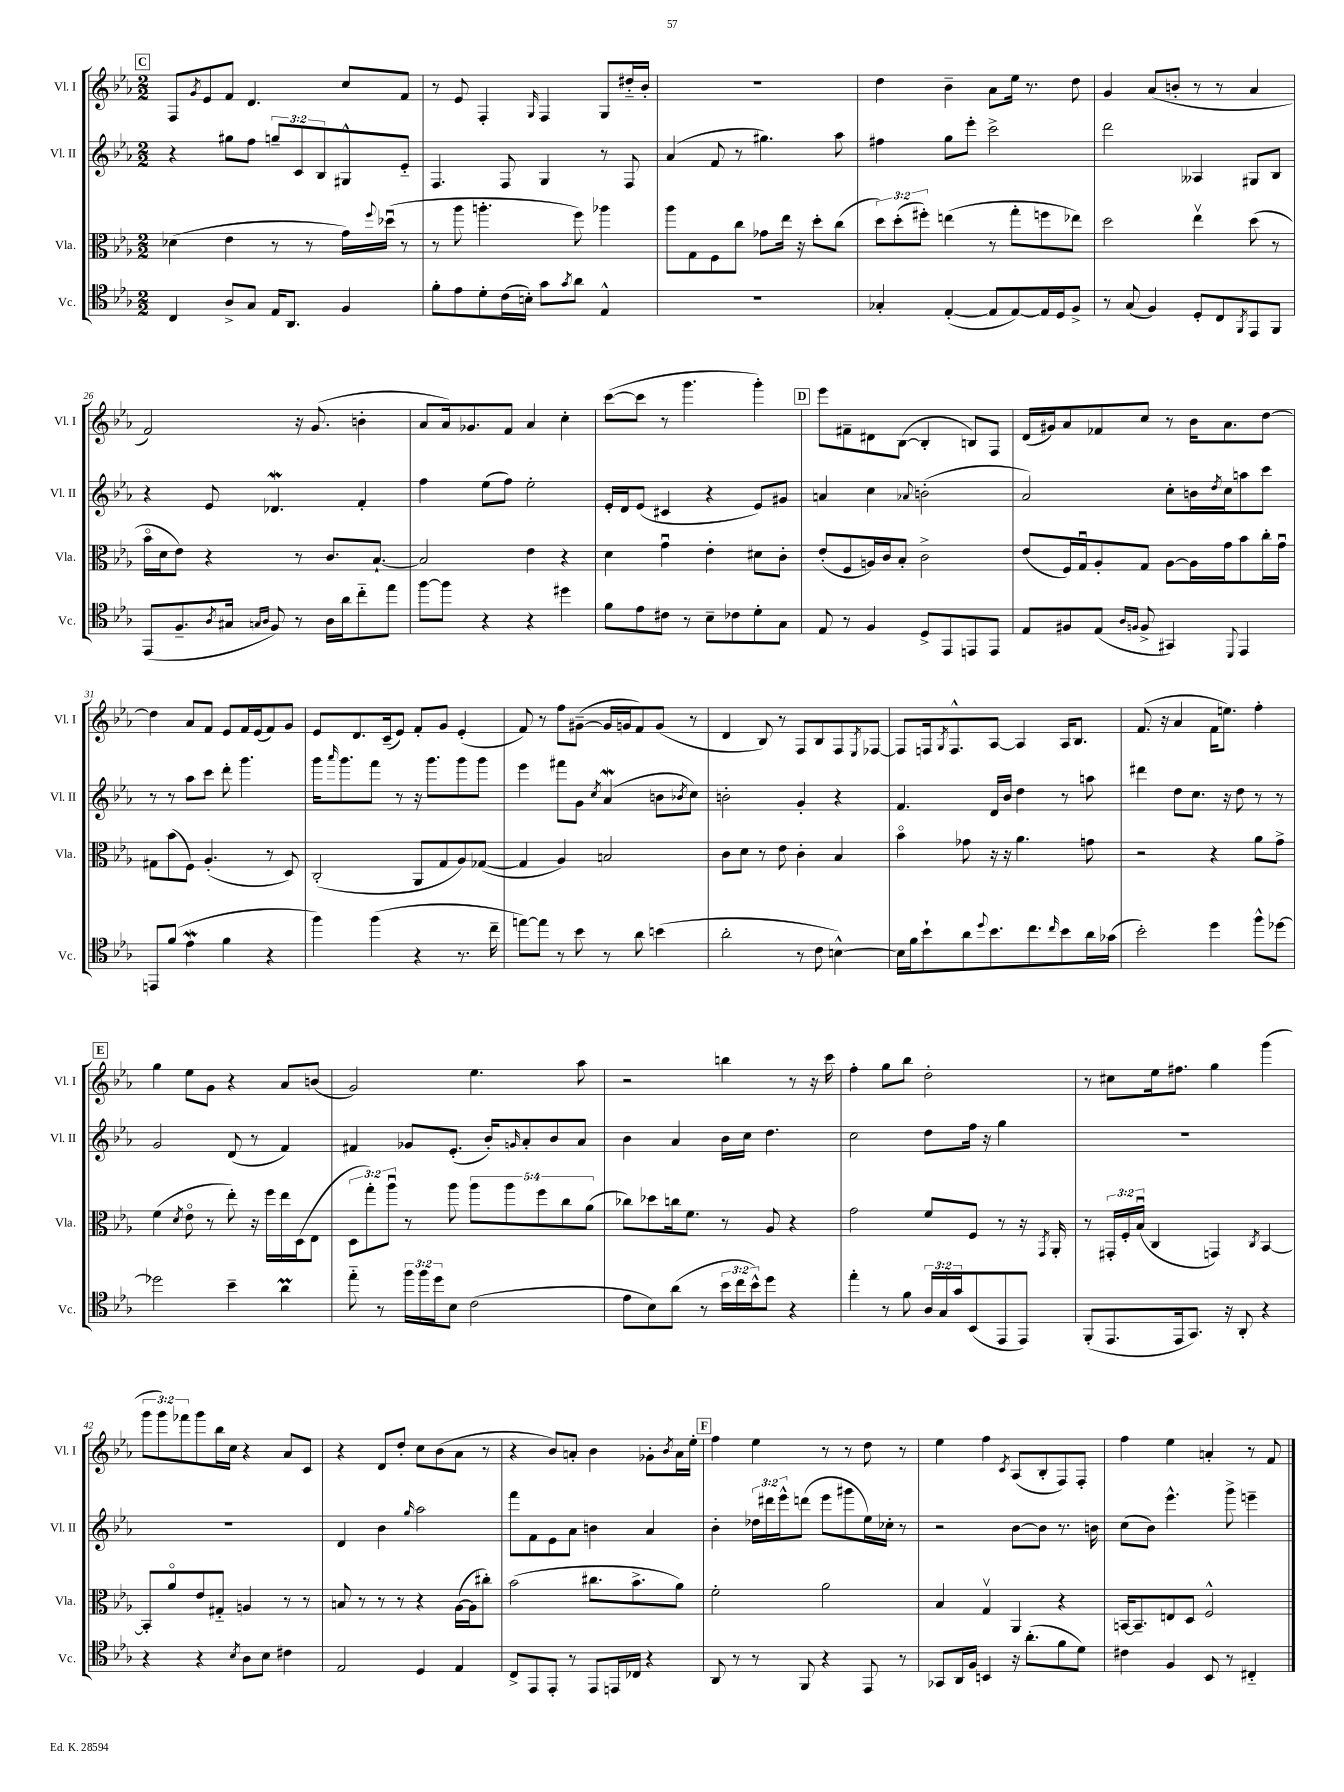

**kern	**kern	**kern	**kern
*part4	*part3	*part2	*part1
*staff4	*staff3	*staff2	*staff1
*I"Vc.	*I"Vla.	*I"Vl. II	*I"Vl. I
*I'Vc.	*I'Vla.	*I'Vl. II	*I'Vl. I
*clefC4	*clefC3	*clefG2	*clefG2
*k[b-e-a-]	*k[b-e-a-]	*k[b-e-a-]	*k[b-e-a-]
*M2/2	*M2/2	*M2/2	*M2/2
!!LO:REH:place=s1:t=C
=21	=21	=21	=21
4C/	(4d-X\	4r	8F/L
.	.	.	8qg/
.	.	.	8e-/
8A-^/L	4e-\	8gg#X\L	8f/J
8G/J	.	8ff\J	4.d/
16E-/KL	8r	12ggn~/L	.
8.AA-/J	.	.	.
.	.	12c/	.
.	8r	.	.
.	.	12B-/	.
4F/	16g\LL)	8G#X^^/	8cc/L
.	8qqff/	.	.
.	(16dd-Xu\JJ	.	.
.	8r	8e-/J	8f/J
=22	=22	=22	=22
8f'\L	8r	4.F/	8r
8e-\	8aa-\	.	8e-/
8d'\	4.aan'\	.	4F'/
(16c\L	.	8F/	.
16Bn'\JJ)	.	.	.
.	.	.	16qqG/
8g\L	.	4G/	4F/
8qg/	.	.	.
8a-\J	8ff\)	.	.
4E-^^/	4aa-X\	8r	8G/L
.	.	8F/	16dd#X/L
.	.	.	16b-'/JJ
=23	=23	=23	=23
1r	8aa-\L	(4a-/	1r
.	8G\	.	.
.	8F\	8f/	.
.	8cc\J	8r	.
.	8g-X\L	4.gg#X\)	.
.	16ee-\Jk	.	.
.	16r	.	.
.	8dd'\L	.	.
.	(8cc\J	8aa-\	.
=24	=24	=24	=24
4G-X'/	12dd\L)	4ff#X\	4dd\
.	(12dd'\	.	.
.	12ff#X'\J)	.	.
([4E-'/	(4een\	8gg\L	4b-~\
.	.	8eee-'\J	.
8E-/L]	8r	2ccc^\	8a-\L
[8E-/)	8gg'\L	.	16ee-\Jk
.	.	.	8.r
16E-/L]	8ffn\	.	.
16D/J	.	.	.
8F^/J	8ee-X\J)	.	8dd\
=25	=25	=25	=25
8r	2dd\	2ddd\	4g/
(8G/	.	.	.
4F/)	.	.	(8a-/L
.	.	.	8bn'/J
8D'/L	4ee-v\	4A--X/	8r
8C/	.	.	8r
8qFF/	.	.	.
8EE-/	(8dd\	8G#X/L	4a-/
8FF/J	8r	8B-/J	.
!!LO:LB:g=z
=26	=26	=26	=26
(8EE-/L	16b-\LL	4r	2f/)
.	16d\J	.	.
8.F~/	8e-\J)	.	.
.	4r	8e-/	.
8qA-/	.	.	.
16G#X/Jk	.	.	.
16qqGn/LL	.	.	.
16qqA-/JJ	.	.	.
8F/)	.	4.d-Xw/	.
8r	8r	.	16r
.	.	.	(8.g/
16A-\LL	8.c/L	.	.
16a-\J	.	.	.
8cc\	.	4f'/	4bn'\
.	[8.B-`/J	.	.
8ee-\J	.	.	.
=27	=27	=27	=27
[8ff\L	2B-/]	4ff\	8a-/L
8ff\J]	.	.	16a-/k)
.	.	.	8.g-X/
4r	.	(8ee-\L	.
.	.	8ff\J)	8f/J
4r	4e-\	2ee-'\	4a-/
4dd#X\	4r	.	4cc'\
=28	=28	=28	=28
8f\L	4d\	16e-'/LL	([8ccc\L
.	.	16d/J	.
8e-\	.	(8e-/J	8ccc\J]
8c#X\J	4gu\	4c#X/	8r
8r	.	.	4.ggg\
8B-~\L	4e-'\	4r	.
8c-X\	.	.	.
8d'\	8d#X\L	8e-/L)	4ggg'\)
8G\J	8c'\J	8g#X/J	.
!!LO:REH:place=s1:t=D
=29	=29	=29	=29
8E-/	(8e-'/L	4an/	8eee-\L
8r	8F/	.	8f#X~\
4F/	16An/L)	4cc\	8d#X\
.	16c/J	.	.
.	8B-'/J	.	([8B-\J
.	.	8qqa-X/	.
8D^/L	2c^\	(2bn'\	4B-'/]
8EE-/	.	.	.
8EEn/	.	.	8Bn/L)
8EE/J	.	.	8F/J
=30	=30	=30	=30
8E-/L	(8e-/L	2a-/)	(16d/LL
.	.	.	16g#X/J)
8F#X/	16F/L)	.	8a-/
.	16Gu/J	.	.
(8E-/J	8A-'/	.	8f-X/
16qqA-/LL	.	.	.
16qqFn/JJ	.	.	.
8F^/	8G/J	.	8cc/J
4GG#X/)	[8A-\L	8cc'\L	8r
.	16A-\L]	16bn\L	16b-\KL
.	.	8qdd/	.
.	16g\J	16cc\J	8.a-\
8qqDD/	.	.	.
4EE-/	8b-\	8aan\	.
.	16cc'\L	8ccc\J	[8dd\J
.	16gu\JJ	.	.
!!LO:LB:g=z
=31	=31	=31	=31
8EEn/L	8G#X\L	8r	4dd\]
(8f/J	(8b-\	8r	.
4e-w\	8F\J)	8aa-\L	8a-/L
.	(4.A-'/	8ccc\J	8f/J
4f\	.	8ddd'\	8e-/L
.	.	4.ggg\	16f/L
.	.	.	(16e-/J
4r	8r	.	8f/)
.	8D/)	.	8g/J
=32	=32	=32	=32
4ff\)	(2C'/	16ggg\KL	8e-/L
.	.	16qqaaa-/	.
.	.	8.ggg\	.
.	.	.	8.d/
(4ff\	.	8fff\J	.
.	.	.	(16c~/k
.	.	8r	8e-/J)
4r	8AA-/L	16r	8f'/L
.	.	8.ggg\L	.
.	8G/	.	8g/J
8.r	8A-/)	8ggg\	(4e-'/
.	([8G-X/J	8ggg\J	.
16cc~\	.	.	.
=33	=33	=33	=33
[8een\L)	4G-/]	4eee-\	8f/)
8ee\J]	.	.	8r
8r	4A-/)	8fff#X\L	8ff\L
8b-\	.	8g\J	([8g#X~\J
.	.	8qcc/	.
8r	2Bn/	(4a-w/	16g#/LL]
.	.	.	16gn/J
8a-\	.	.	8f/)
(4bn\	.	8bn\L	(8g/J
.	.	8qb-X/	.
.	.	8cc\J)	8r
=34	=34	=34	=34
2a-'\	8c\L	2bn'\	4d/
.	8d\J	.	.
.	8r	.	8B-/)
.	8e-\	.	8r
8r	4c'\	4g'/	8F/L
8c\	.	.	8B-/
[4Bn^^\)	4B-/	4r	8F/
.	.	.	8qE-/
.	.	.	[8F-X/J
=35	=35	=35	=35
16B\LL]	4b-\	4.f/	8F-/L]
16f\J	.	.	.
8b-`\	.	.	16Fn/k
.	.	.	8qG/
.	.	.	8.F^^/
8a-\	8g-X\	.	.
8qqdd/	.	.	.
8.b-\	16r	16d/LL	[8A-/J
.	16r	16b-/JJ	.
.	4.a-\	4dd\	4A-/]
8.cc\	.	.	.
16qqcc/	.	.	.
8b-\	.	8r	16A-/KL
.	.	.	8.B-/J
16a-\L	8gn\	8aan\	.
(16g-X\JJ	.	.	.
=36	=36	=36	=36
2b-'\)	2r	4ddd#X\	(8.f/
.	.	.	16r
.	.	8dd\L	4a-/
.	.	8.cc\J	.
4dd\	4r	.	16f\KL
.	.	16r	8.een\J)
.	.	8dd\	.
8ff^^\L	8a-\L	8r	4ff'\
[8dd-X\J	8g^\J	8r	.
!!LO:LB:g=z
!!LO:REH:place=s1:t=E
=37	=37	=37	=37
2dd-X\]	(4f\	2g/	4gg\
.	8qd/	.	.
.	8e-\	.	8ee-\L
.	8r	.	8g\J
4b-~\	8ee-'\)	(8d/	4r
.	16r	8r	.
.	16ff\LL	.	.
4a-M\	16ee-\	4f/)	8a-/L
.	(16D\J	.	.
.	8E-\J	.	(8bn/J
=38	=38	=38	=38
8ee-\	12D\L	4f#X/	2g/)
.	12gg'\)	.	.
8r	.	.	.
.	12aa-u\J	.	.
24ff\LL	8r	8g-X/L	.
24ff\	.	.	.
24dd\J	.	.	.
8B-\J	8aa-\	(8.e-'/J	.
(2c\	10aa-\L	.	4.ee-\
.	.	16b-'/KL)	.
.	10aa-\	.	.
.	.	16qqgn/	.
.	.	8a-'/	.
.	10ff\	.	.
.	.	8b-/	.
.	10cc\	.	.
.	.	8a-/J	8aa-\
.	(10a-\J	.	.
=39	=39	=39	=39
8e-\L	8cc-X\L)	4b-\	2r
8B-\)	8dd-X\	.	.
(8a-\J	16ccn\k	4a-/	.
.	8.f\J	.	.
8r	.	.	.
24b-\LL	8r	16b-\LL	4bbn\
24cc\	.	.	.
.	.	16cc\JJ	.
24b-^^\J)	.	.	.
8dd\J	8A-/	4.dd\	.
4r	4r	.	8r
.	.	.	16r
.	.	.	16ccc\
=40	=40	=40	=40
4ee-'\	2g\	2cc\	4ff'\
8r	.	.	8gg\L
8f\	.	.	8bb-\J
24A-/LL	8f/L	8dd\L	2dd'\
24G/	.	.	.
24g/J	.	.	.
(8BB-/	8F/J	16ff\Jk	.
.	.	16r	.
8EE-/	8r	4gg\	.
8EE-/J)	16r	.	.
.	8qGG/	.	.
.	16AA-'/	.	.
=41	=41	=41	=41
(8FF'/L	8r	1r	8r
8.EE-/	24GG#X'/LL	.	8cc#X\L
.	24F'/	.	.
.	(24B-u/JJ	.	.
.	4C/	.	16ee-\k
16EE-/k	.	.	8.ff#X\J
8.GG/J)	.	.	.
.	4GGn/)	.	4gg\
16r	.	.	.
8AA-'/	.	.	.
.	8qC/	.	.
4r	[4BB-/	.	(4ggg\
!!LO:LB:g=z
=42	=42	=42	=42
4r	8BB-'/L]	1r	12ggg\L
.	.	.	12ggg\)
.	8a-/	.	.
.	.	.	12fff-X\
4r	8e-/	.	8ggg\
.	8G#X/J	.	16bb-\L
.	.	.	16cc\JJ
8qB-/	.	.	.
8A-\L	4An/	.	4r
8B-\J	.	.	.
4c#X\	8r	.	8a-/L
.	8r	.	8c/J
=43	=43	=43	=43
2E-/	8Bn/	4d/	4r
.	8r	.	.
.	8r	4b-\	8d/L
.	8r	.	8dd'/J
.	.	16qqgg/	.
4D/	4r	2aa-\	8cc\L
.	.	.	(8b-\
4E-/	([16A-\LL	.	8a-\J
.	16A-\J]	.	.
.	8cc#X'\J)	.	8r
=44	=44	=44	=44
8C^/L	(2b-\	8fff\L	4r
8EE-/	.	8f\	.
8EE-'/J	.	8e-\	8b-/L)
8r	.	8a-\J	8an'/J
8EE-/L	8.cc#X\L	4bn\	4b-\
16EEn/L	.	.	.
16C-X/JJ	8.b-^\	.	.
4r	.	4a-/	8g-X'\L
.	.	.	8qb-/
.	8a-\J)	.	16a\L
.	.	.	16ee-'\JJ
!!LO:REH:place=s1:t=F
=45	=45	=45	=45
8AA-/	2f'\	4b-'\	4ff\
8r	.	.	.
8r	.	24dd-X\LL	4ee-\
.	.	24ddd#X\	.
.	.	24eee-^^\J	.
8FF/	.	(8dddn\J	.
4r	2a-\	8eee-\L	8r
.	.	8ggg#X\	8r
8EE-/	.	16ee-\L)	8dd\
.	.	16cc-X'\JJ	.
8r	.	8r	8r
=46	=46	=46	=46
8GG-X/L	4B-/	2r	4ee-\
16AA-/L	.	.	.
16F/JJ	.	.	.
4BBn/	4Gv/	.	4ff\
.	.	.	8qc/
16r	4AA-/	[8b-\L	(8A-/L
(8.a-'\L	.	.	.
.	.	8b-\J]	8B-'/
8f\	4r	8.r	8F/)
8d\J)	.	.	8F'/J
.	.	16bn\	.
=47	=47	=47	=47
4c#X\	[16BBn/KL	(8cc\L	4ff\
.	8.BB~/]	.	.
.	.	8b-\J)	.
4F/	8En/	4.eee-^^\	4ee-\
.	8D/J	.	.
8BB-/	2F^^/	.	4an'/
8r	.	8ggg^\	.
4C#X/	.	4eeen~\	8r
.	.	.	8f/
==	==	==	==
*-	*-	*-	*-
